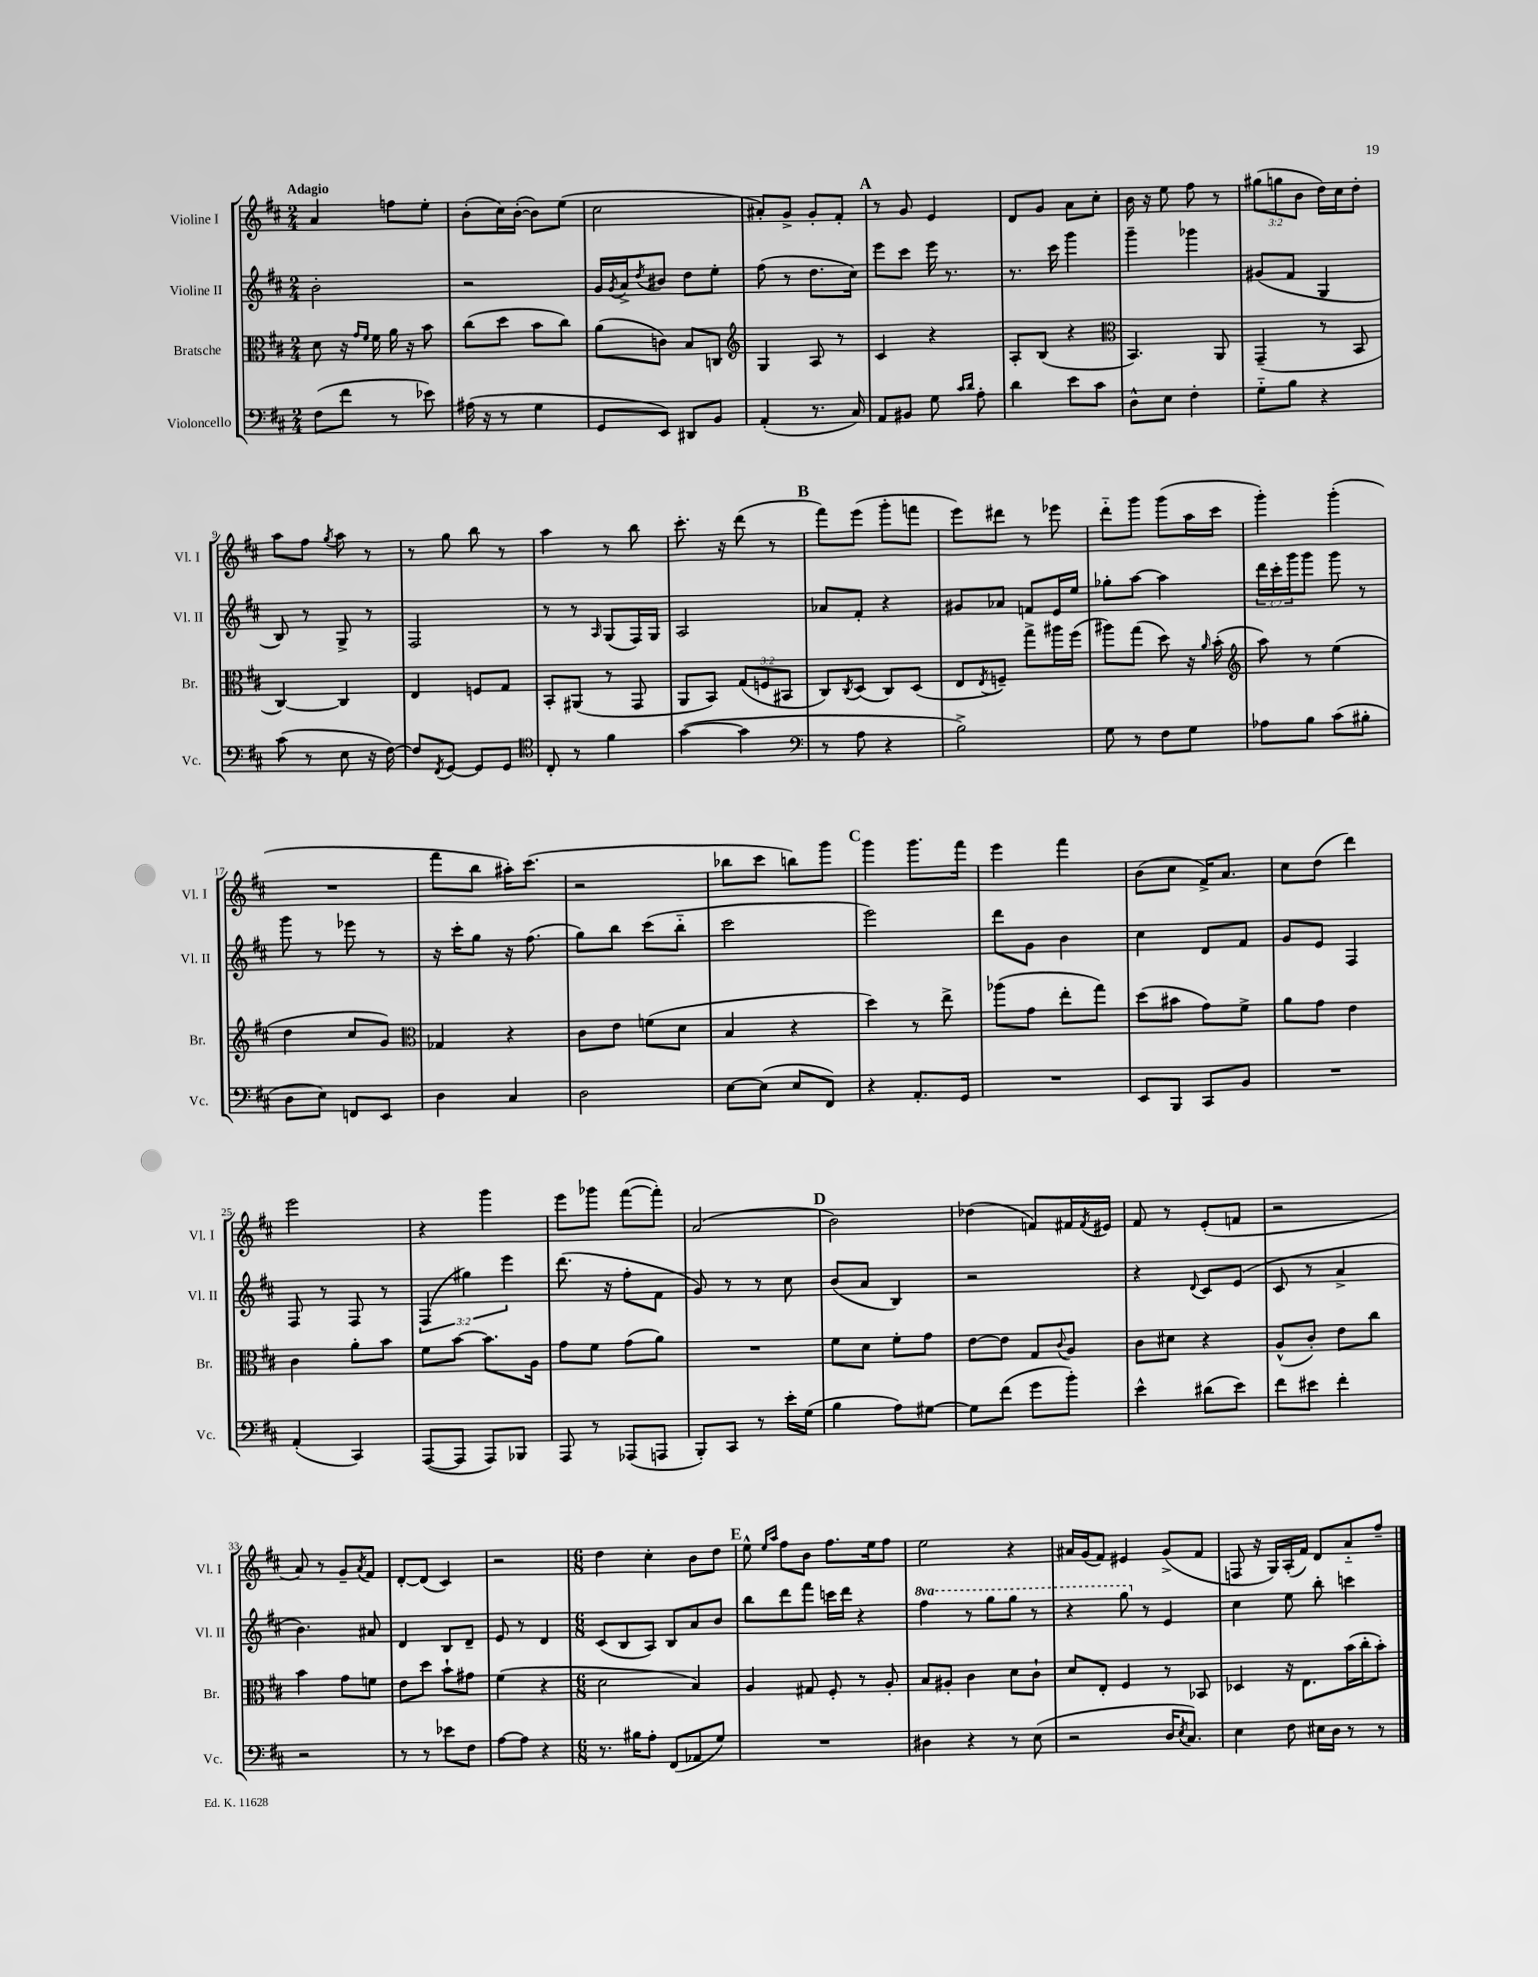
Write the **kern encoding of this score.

**kern	**kern	**kern	**kern
*staff4	*staff3	*staff2	*staff1
*clefF4	*clefC3	*clefG2	*clefG2
*k[f#c#]	*k[f#c#]	*k[f#c#]	*k[f#c#]
*M2/4	*M2/4	*M2/4	*M2/4
(8F#	8d	2b'	4a
8f#	16r	.	.
.	16qqg	.	.
.	16qqf#	.	.
.	16f#	.	.
8r	16a	.	8ff
.	16r	.	.
8e-)	8b	.	8ee'
=	=	=	=
(16A#	(8cc#	2r	(8b'
16r	.	.	.
8r	8dd	.	16cc#)
.	.	.	([16b'
4G	8b	.	8b])
.	8cc#)	.	(8ee
=	=	=	=
8GG	(8a	16g	2cc#
.	.	8qg	.
.	.	16a^	.
.	.	8qdd	.
8EE)	8c)	8b#	.
8DD#	8B	8dd	.
8BB	8C	8ee'	.
=	=	=	=
*	*clefG2	*	*
(4AA'	4G	(8ff#	8a#')
.	.	8r	8g^
8.r	8A	8.dd	8g'
.	8r	.	8f#'
16C#)	.	16cc#)	.
=	=	=	=
8AA	4c#	8eee	8r
8BB#	.	8ccc#	8g
8G	4r	16eee	4e
.	.	8.r	.
16qqc#	.	.	.
16qqd	.	.	.
8A'	.	.	.
=	=	=	=
4d	8A'	8.r	8d
.	(8B	.	8g
.	.	16ccc#	.
8e	4r	4ggg	8a
8c#	.	.	8cc#'
=	=	=	=
*	*clefC3	*	*
8D^^	4.BB)	4ggg~	16b
.	.	.	16r
8E	.	.	8ee
4F#'	.	4ggg-	8ff#
.	8AA	.	8r
=	=	=	=
8G'~	(4GG~	(8g#	(12gg#
.	.	.	12gg
8B	.	8f#	.
.	.	.	12b
4r	8r	4G	16dd)
.	.	.	16cc#
.	8BB	.	8dd'
=	=	=	=
(8c#	[4C#)	8B)	8aa
8r	.	8r	8ff#
.	.	.	8qgg
8E	4C#]	8G^	8aa
16r	.	8r	8r
[16F#)	.	.	.
=	=	=	=
8F#]	4E	2F#	8r
8qFF#	.	.	.
[8GG	.	.	8gg
8GG]	8F	.	8bb
8GG	8G	.	8r
=	=	=	=
*clefC4	*	*	*
8C#'	8BB'	8r	4aa
8r	(8AA#	8r	.
.	.	16qqA	.
4f#	8r	(8G	8r
.	8GG	16F#)	8bb
.	.	16G	.
=	=	=	=
([4g	8AA	2A	8.ccc#'
.	8BB)	.	.
.	.	.	16r
4g]	(12G	.	(8ddd
.	12F	.	.
.	.	.	8r
.	12BB#	.	.
=	=	=	=
*clefF4	*	*	*
8r	8C#)	8a-	8fff#)
.	8qC#	.	.
8A	(8D	8f#'	(8eee
4r	8C#)	4r	8ggg'
.	(8D	.	8fff
=	=	=	=
2B^)	8E	8g#	8eee)
.	8qE	.	.
.	8F~)	8a-	8ddd#
.	8gg^	8f	8r
.	16aa#	16e	8eee-
.	(16ff#	16ee	.
=	=	=	=
8G	8aa#)	8gg-'	8ddd'~
8r	(8gg	[8aa	8ggg
8F#	8dd)	4aa]	(8ggg
8G	16r	.	16aa
.	16qqa	.	.
.	(16b'	.	16ccc#
=	=	=	=
*	*clefG2	*	*
8A-	8aa)	24ddd	4ggg')
.	.	24ccc#'	.
.	.	24ggg	.
8B	8r	8ggg	.
(8c#	(4ee	8ggg	(4ggg'
8B#'	.	8r	.
=	=	=	=
8D	4dd	8ggg	2r
8E)	.	8r	.
8FF	8cc#	8eee-	.
8EE	8g)	8r	.
=	=	=	=
*	*clefC3	*	*
4D	4G-	16r	8fff#
.	.	16ccc#'	.
.	.	8gg	8bb
4C#	4r	16r	16aa#')
.	.	(8.ff#	(8.ccc#
=	=	=	=
2D	8c#	8gg)	2r
.	8e	8bb	.
.	(8f	(8ccc#	.
.	8d	8bb'~	.
=	=	=	=
[8E	4B	2ccc#	8bb-
(8E]	.	.	8ccc#
8E	4r	.	8bb)
8FF#)	.	.	8ggg
=	=	=	=
4r	4dd)	2eee)	4ggg
8.AA'	8r	.	8.ggg
.	8ee^	.	.
16GG	.	.	16fff#
=	=	=	=
2r	(8aa-	8ddd	4eee
.	8g	8g	.
.	8ee'	4b	4fff#
.	8gg)	.	.
=	=	=	=
8EE	(8dd	4cc#	(8b
8BBB	8b#	.	8cc#
8CC#	8g)	8d	16f#^)
.	.	.	8.a
8BB	8f#^	8f#	.
=	=	=	=
2r	8a	8g	8cc#
.	8g	8e	(8dd
.	4e	4F#	4ddd)
=	=	=	=
(4AA'	4c#	8F#	2eee
.	.	8r	.
4CC#)	8a'	8F#	.
.	8b	8r	.
=	=	=	=
([8AAA	8f#	(6F#	4r
8AAA]	[8b	.	.
.	.	6gg#)	.
8AAA)	8.b]	.	4ggg
.	.	6eee	.
8BBB-	.	.	.
.	16A	.	.
=	=	=	=
8AAA	8g	(8.ddd	8eee
8r	8f#	.	8ggg-
.	.	16r	.
(8AAA-	(8g	8ff#'	([8fff#
8AAA	8a)	8f#	8fff#'])
=	=	=	=
8BBB')	2r	8g)	(2a
8CC#	.	8r	.
8r	.	8r	.
16e'	.	8cc#	.
(16G	.	.	.
=	=	=	=
4B	8f#	(8b	2b)
.	8d	8a	.
8A)	8f#'	4B)	.
[8G#	8g	.	.
=	=	=	=
8G#]	[8e	2r	(4dd-
(8f#	8e]	.	.
8g	8G	.	8f)
.	8qqc#	.	.
8b')	8A	.	16f#
.	.	.	8qf#
.	.	.	16e#
=	=	=	=
4e^^	8c#	4r	8f#
.	8d#	.	8r
.	.	8qqd	.
(8d#	4r	8c#	(8e'
8e)	.	(8e	8f
=	=	=	=
8f#	(8A^^	8c#	2r
8e#	8c#')	8r	.
4f#'	8e	4a^	.
.	8cc#	.	.
=	=	=	=
2r	4b	4.b)	8a)
.	.	.	8r
.	8g	.	8g~
.	.	.	8qa
.	8f	8a#	8f#
=	=	=	=
8r	8e	4d	[8d'
8r	8dd	.	(8d]
8e-	8b`	8B	4c#)
8F#	8g#	8d~	.
=	=	=	=
[8A	(4f#	8e	2r
8A]	.	8r	.
4r	4r	4d	.
=	=	=	=
*M6/8	*M6/8	*M6/8	*M6/8
8.r	2d	(8c#	4dd
.	.	8B	.
16B#	.	.	.
8A'	.	8A)	4cc#'
(8FF#	.	8B	.
8AA-	4B)	8a	8b
8G)	.	8b	8dd
=	=	=	=
2.r	4A	8bb	8ee^^
.	.	.	16qqee
.	.	.	16qqaa
.	.	8ddd	8ff#
.	8G#	8fff#	8b
.	8F#'	16ccc	8.ff#
.	.	16ddd	.
.	8r	4r	.
.	.	.	16ee
.	8A'	.	8ff#
=	=	=	=
4D#	8B	4fff#	2ee
.	8A#'	.	.
4r	4c#	8r	.
.	.	8ggg	.
8r	8d	8ggg	4r
(8E	8c#`	8r	.
=	=	=	=
2r	8d	4r	16a#
.	.	.	(16g
.	8E'	.	8f#)
.	4F#	8ggg	4e#
.	.	8r	.
16D	8r	4e	(8g^
8qE	.	.	.
8.C#)	.	.	.
.	8BB-	.	8f#
=	=	=	=
4E	4D-	4cc#	8F
.	.	.	16r
.	.	.	16G)
8F#	16r	8ee	(16A'
.	8.E	.	16f#)
16E#	.	8bb'	8d
16D	.	.	.
8r	(16b	4ccc	8a'~
.	16cc#'	.	.
8r	8b')	.	8ff#~
==	==	==	==
*-	*-	*-	*-
